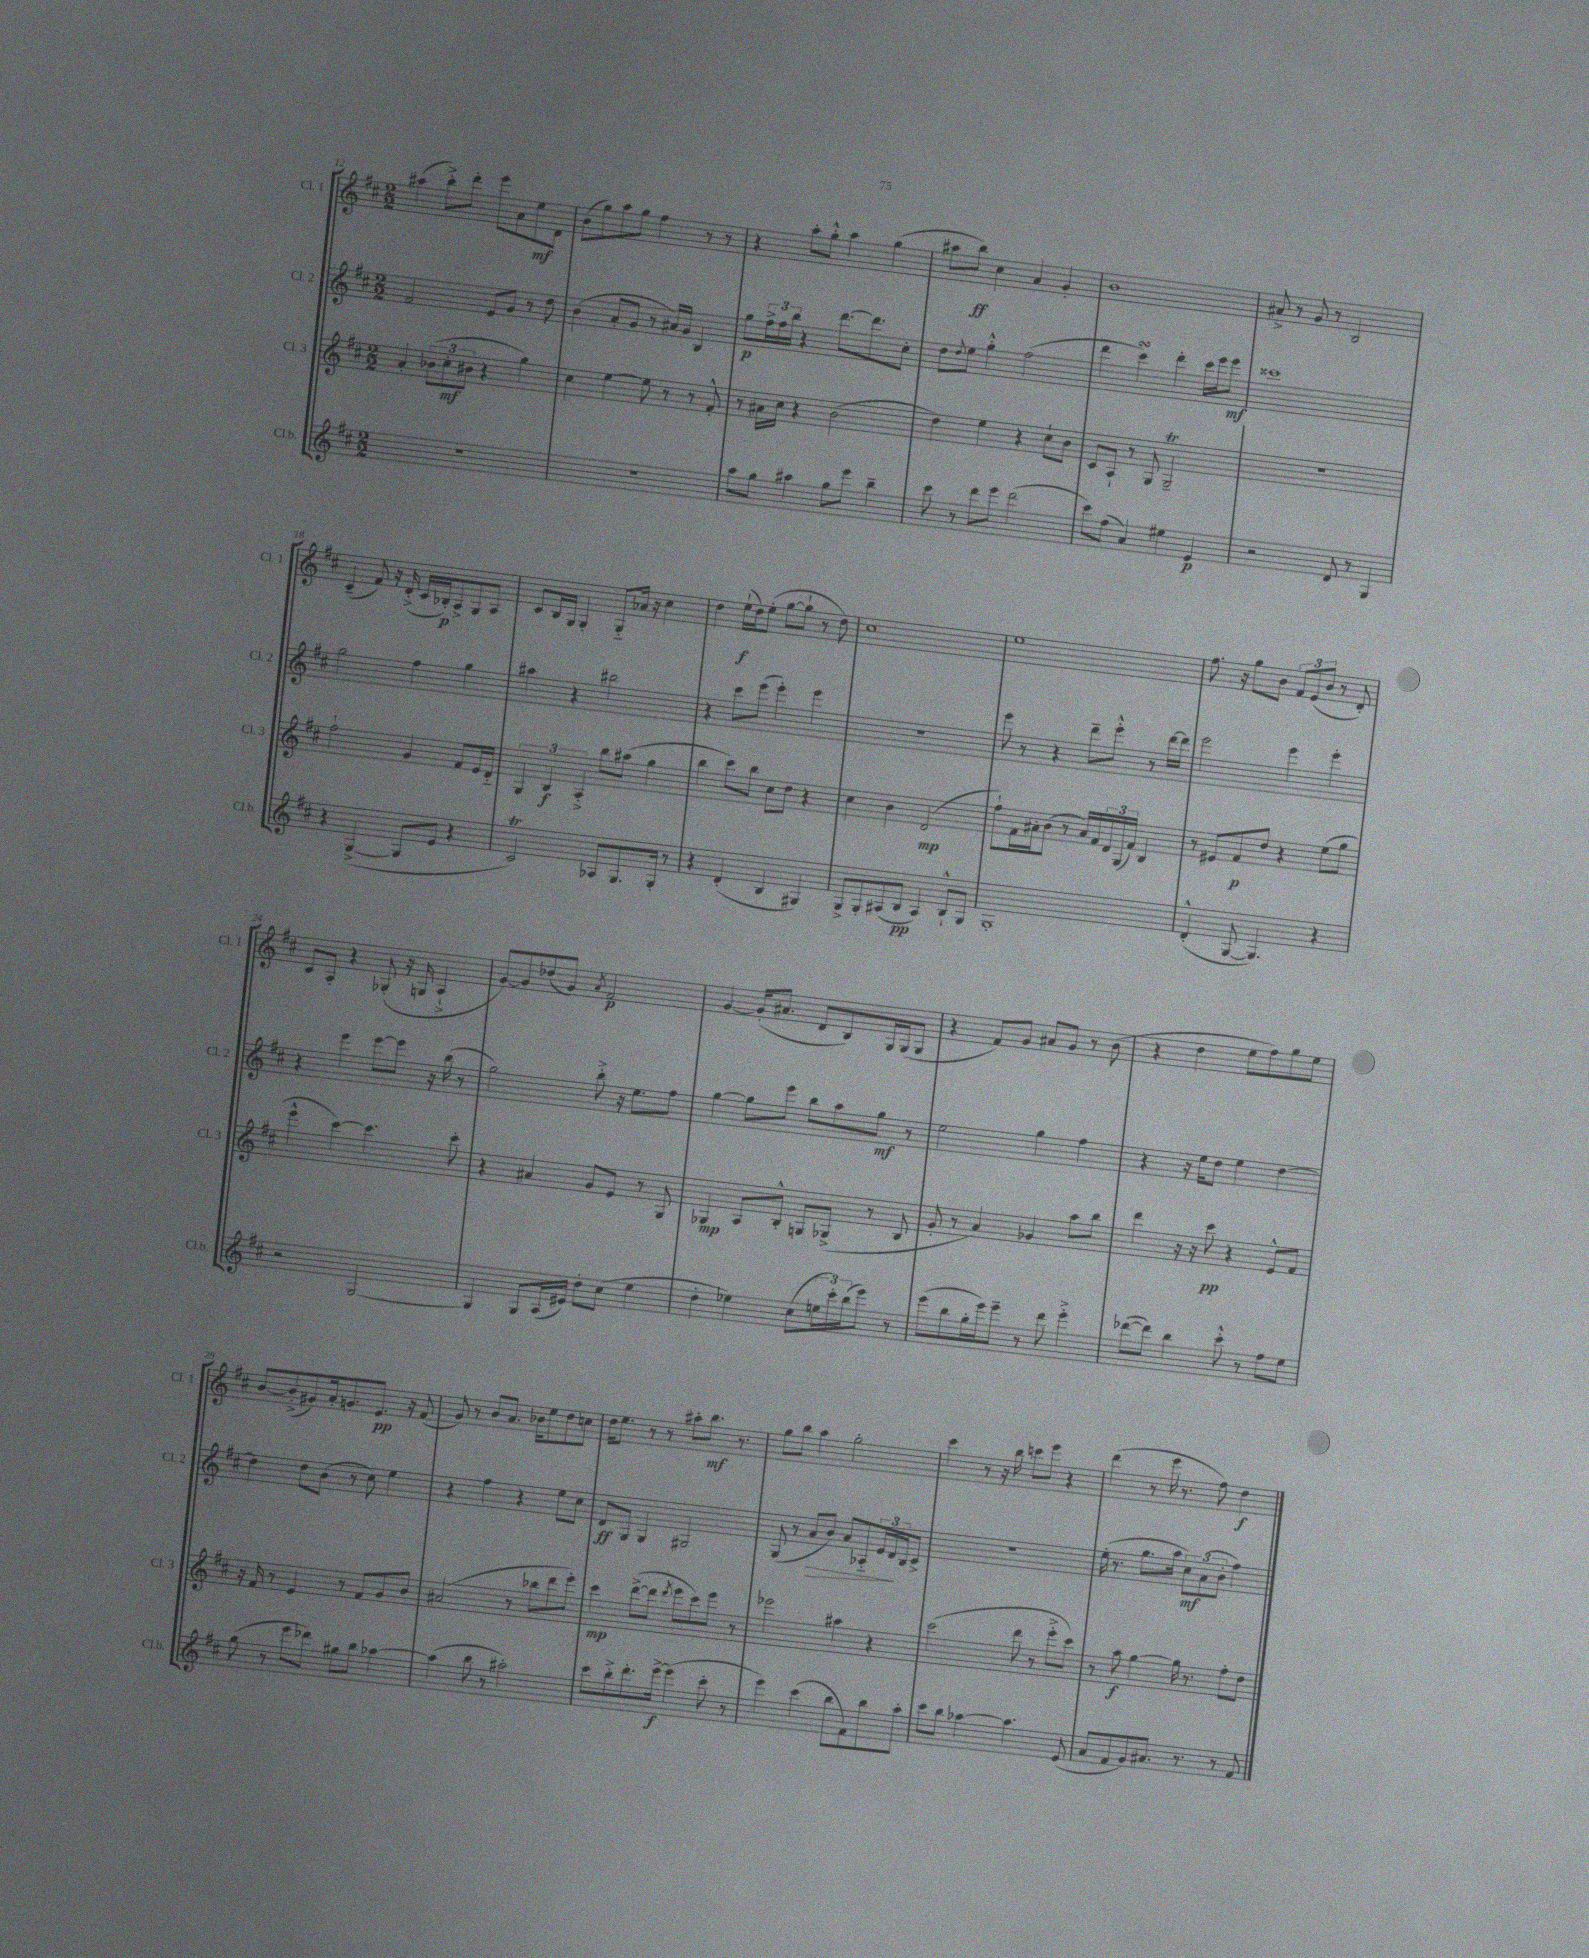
<<
\new StaffGroup <<
\new Staff = "s0" \with { instrumentName = "Cl. 1" shortInstrumentName = "Cl. 1" } {
    \clef treble \key d \major \numericTimeSignature \time 2/2
    ais''4( b''8-.->) d'''8-. e'''8 a'8 e''8\mf d'8 |
    b'8( g''8) a''8 g''8 fis''4 r8 r8 |
    r4 a''8-. g''8-.-^ a''4 g''4( |
    ais''8 b''8\ff) cis''4 a'4 g'4-. |
    b'1 |
    ais'8-> r8 g'8 r8 b2 |
    cis'4--( fis'8) r16 d'16-.->( cis'16 bes16-.\p) a8-> g8 a8 |
    cis'8 b16 g16 g4-. g8-_ aes'16 r16 cis''4 |
    d''4 e''16-!\f( d''16) e''8-.( g''8~ g''8-! r8 d''8) |
    cis''1 |
    e''1 |
    fis''8. r16 g''8 b'8 \tuplet 3/2 { fis'8 e'8( b'8 } r8 d'8-.) |
    cis'8 a8-. r4 ges8-.( r16 g16 a4-!-> |
    g'8~) g'8 des''8( g'8) \acciaccatura { a'8 } fis'2\p |
    g'4~ g'16-.( ais'8. d'8 b8) g16 g16( g8 |
    r4 fis'8) g'8 ais'8 g'8 r8 b'8( |
    r4 d''4 e''8 fis''8) g''8 e''8 |
    b'8~ b'8-.->( gis'8) a'16-. g'8. e'8.\pp r16 fis'8( |
    g'8) r8 b'8 a'8. bes'16 e''8 d''8 c''8 |
    d''16 e''8. r8 r8 ais''8-. b''8.\mf r8. |
    g''8 b''8 a''4 g''2-. |
    cis'''4 r8 r16 b''16 c'''8 e'''8 r4 |
    d'''4( r8 e'''16 r8. fis''8) d''4\f \bar "|." |
}
\new Staff = "s1" \with { instrumentName = "Cl. 2" shortInstrumentName = "Cl. 2" } {
    \clef treble \key d \major \numericTimeSignature \time 2/2
    fis'2 e'8 g'8 r8 d''8 |
    b'4( a'8-. g'8 r8 ais'16) g'16 b4 |
    g''8\p \tuplet 3/2 { fis''16-> fis''16 b''16 } r4 d'''8.~ d'''8. cis''8-. |
    d''8 \appoggiatura { d''8 } e''8 g''4-.-^ fis''2( |
    d'''4 cis'''4\turn) d'''4-. cis'''16 e'''16 e'''8\mf |
    cisis'''1 |
    g''2 fis''4 g''4 |
    ais''4 r4 bis''2 |
    r4 cis'''8 e'''8( e'''4-.) e'''4 |
    r1 |
    e'''8 r8 r4 d'''8-- e'''8-.-^ r8 d'''16~ d'''16 |
    e'''2 e'''4 e'''4-. |
    r4 e'''4 e'''8~ e'''8 r16 b''16( r8 |
    g''2) b''8-.-> r16 e''8. fis''8 |
    g''4~ g''8 e'''8 b''8 a''8 g''8\mf r8 |
    e''2 g''4 fis''4 |
    r4 r16 e''16 d''8 e''4 d''4~ |
    d''4 d''8 b'8( r8 cis''8) e''4 |
    r4 fis''4 r4 e''8 cis''8 |
    d'8\ff g8 g4 gis2 |
    g8( r8 a'8\> b'8) a'8 aes8-_ \tuplet 3/2 { e'16 d'16\! b16 } cis'8-> |
    R1 |
    e''16-.( r8. g''8. a''16 \tuplet 3/2 { cis''8\mf) a'8( b'8-. } fis''4) \bar "|." |
}
\new Staff = "s2" \with { instrumentName = "Cl. 3" shortInstrumentName = "Cl. 3" } {
    \clef treble \key d \major \numericTimeSignature \time 2/2
    a'4-. \tuplet 3/2 { bes'8( cis''8-.\mf bis'8 } r4 g''4) |
    cis''4 e''4~ e''8 r8 r8 fis'8-.-^ |
    r8 ais'16 cis''16 r4 b'2( |
    d''4) e''4 r4 cis''8-! b'8 |
    cis'8 a8-! r8 g8 g2--\trill |
    R1 |
    fis''2-! g'4 fis'8 e'16 d'16-_ |
    \tuplet 3/2 { g4 b4\f a4-.-> } b''8 ais''8( g''4 |
    b''4 cis'''8) b''8 cis''8 d''8 r4 |
    cis''4 b'4 d'2\mp( |
    fis''8-!) fis'16 ais'16-. b'8( r8 ais'16) fis'16 \tuplet 3/2 { d'16 g16( fis'16) } b4 |
    r8 eis'8 fis'8\p d''8 r4 e''8( g''8 |
    e'''4-^ cis'''4~) cis'''4. cis'''8-. |
    r4 ais'4 g'8 e'8 r8 g8 |
    ges4\mp a8 b8-.-^ g8 ges8->( r8 b8 |
    g'8-. r8 a'4) ges'4 a''8 b''8 |
    d'''4 r16 r16 cis'''8\pp r4 e'8-^ fis'8 |
    r16 fis'16 r8 e'4 r8 fis'8 g'8 b'8 |
    ais'2( r8 bes''8 d'''8 e'''8-.) |
    cis'''4\mp d'''8~->( d'''8 \acciaccatura { d'''8 } e'''8 cis'''8) e'''8 r8 |
    ees'''2 ais''4 r4 |
    cis'''2( d'''8 r8 e'''8-.-> cis'''8) |
    r8 a''8\f g''4~ g''16 r8. fis''8-. d''8 \bar "|." |
}
\new Staff = "s3" \with { instrumentName = "Cl.b." shortInstrumentName = "Cl.b." } {
    \clef treble \key d \major \numericTimeSignature \time 2/2
    R1 |
    R1 |
    a''8 g''8 ais''4 g''8 e'''8 b''4-- |
    cis'''8 r8 d'''8 e'''8 d'''2( |
    cis'''8) fis''8( a'4) eis''4 e'4\p |
    r2 d'8 r8 g4 |
    r4 g4~->( g8 e'8 r4 |
    cis'2\trill) aes8 g8. g16-. r8 |
    r4 d'4-.( b4 gis4) |
    g8-> g8-. ais8( b8\pp ais4) b8-!-^ g8 |
    g1-. |
    d'4-.-^( g8~ g4.) r4 |
    r2 g2~ |
    g4 g8 a16( eis'16) d''8-. cis''8( e''4 |
    d''4-. ees''4) cis''8( \tuplet 3/2 { e''16 cis'''16-.) b''16( } e'''8) r8 |
    e'''8( b''8 g''16-. e'''16) e'''8-- r8 d'''8 e'''4-.-> |
    des'''8~( des'''8) b''4 cis'''8-.-^ r8 fis''8 e''8 |
    g''8( r8 e'''8 des'''8) gis''8 b''8 aes''4~ |
    aes''4( b''8 r8 ais''2-.) |
    cis'''8 b''8-.-> d'''8.-. e'''16~->\f e'''4( cis'''8-. r8 |
    e'''4) cis'''4( b''8 fis'8) b''8 a''8-. |
    cis'''8 b''8 aes''4~ aes''4. e'8( |
    a'8 fis'8 g'8) ais'8. r8. r8 fis'8 \bar "|." |
}
>>
>>
\layout { \context { \Score currentBarNumber = #12 } }
